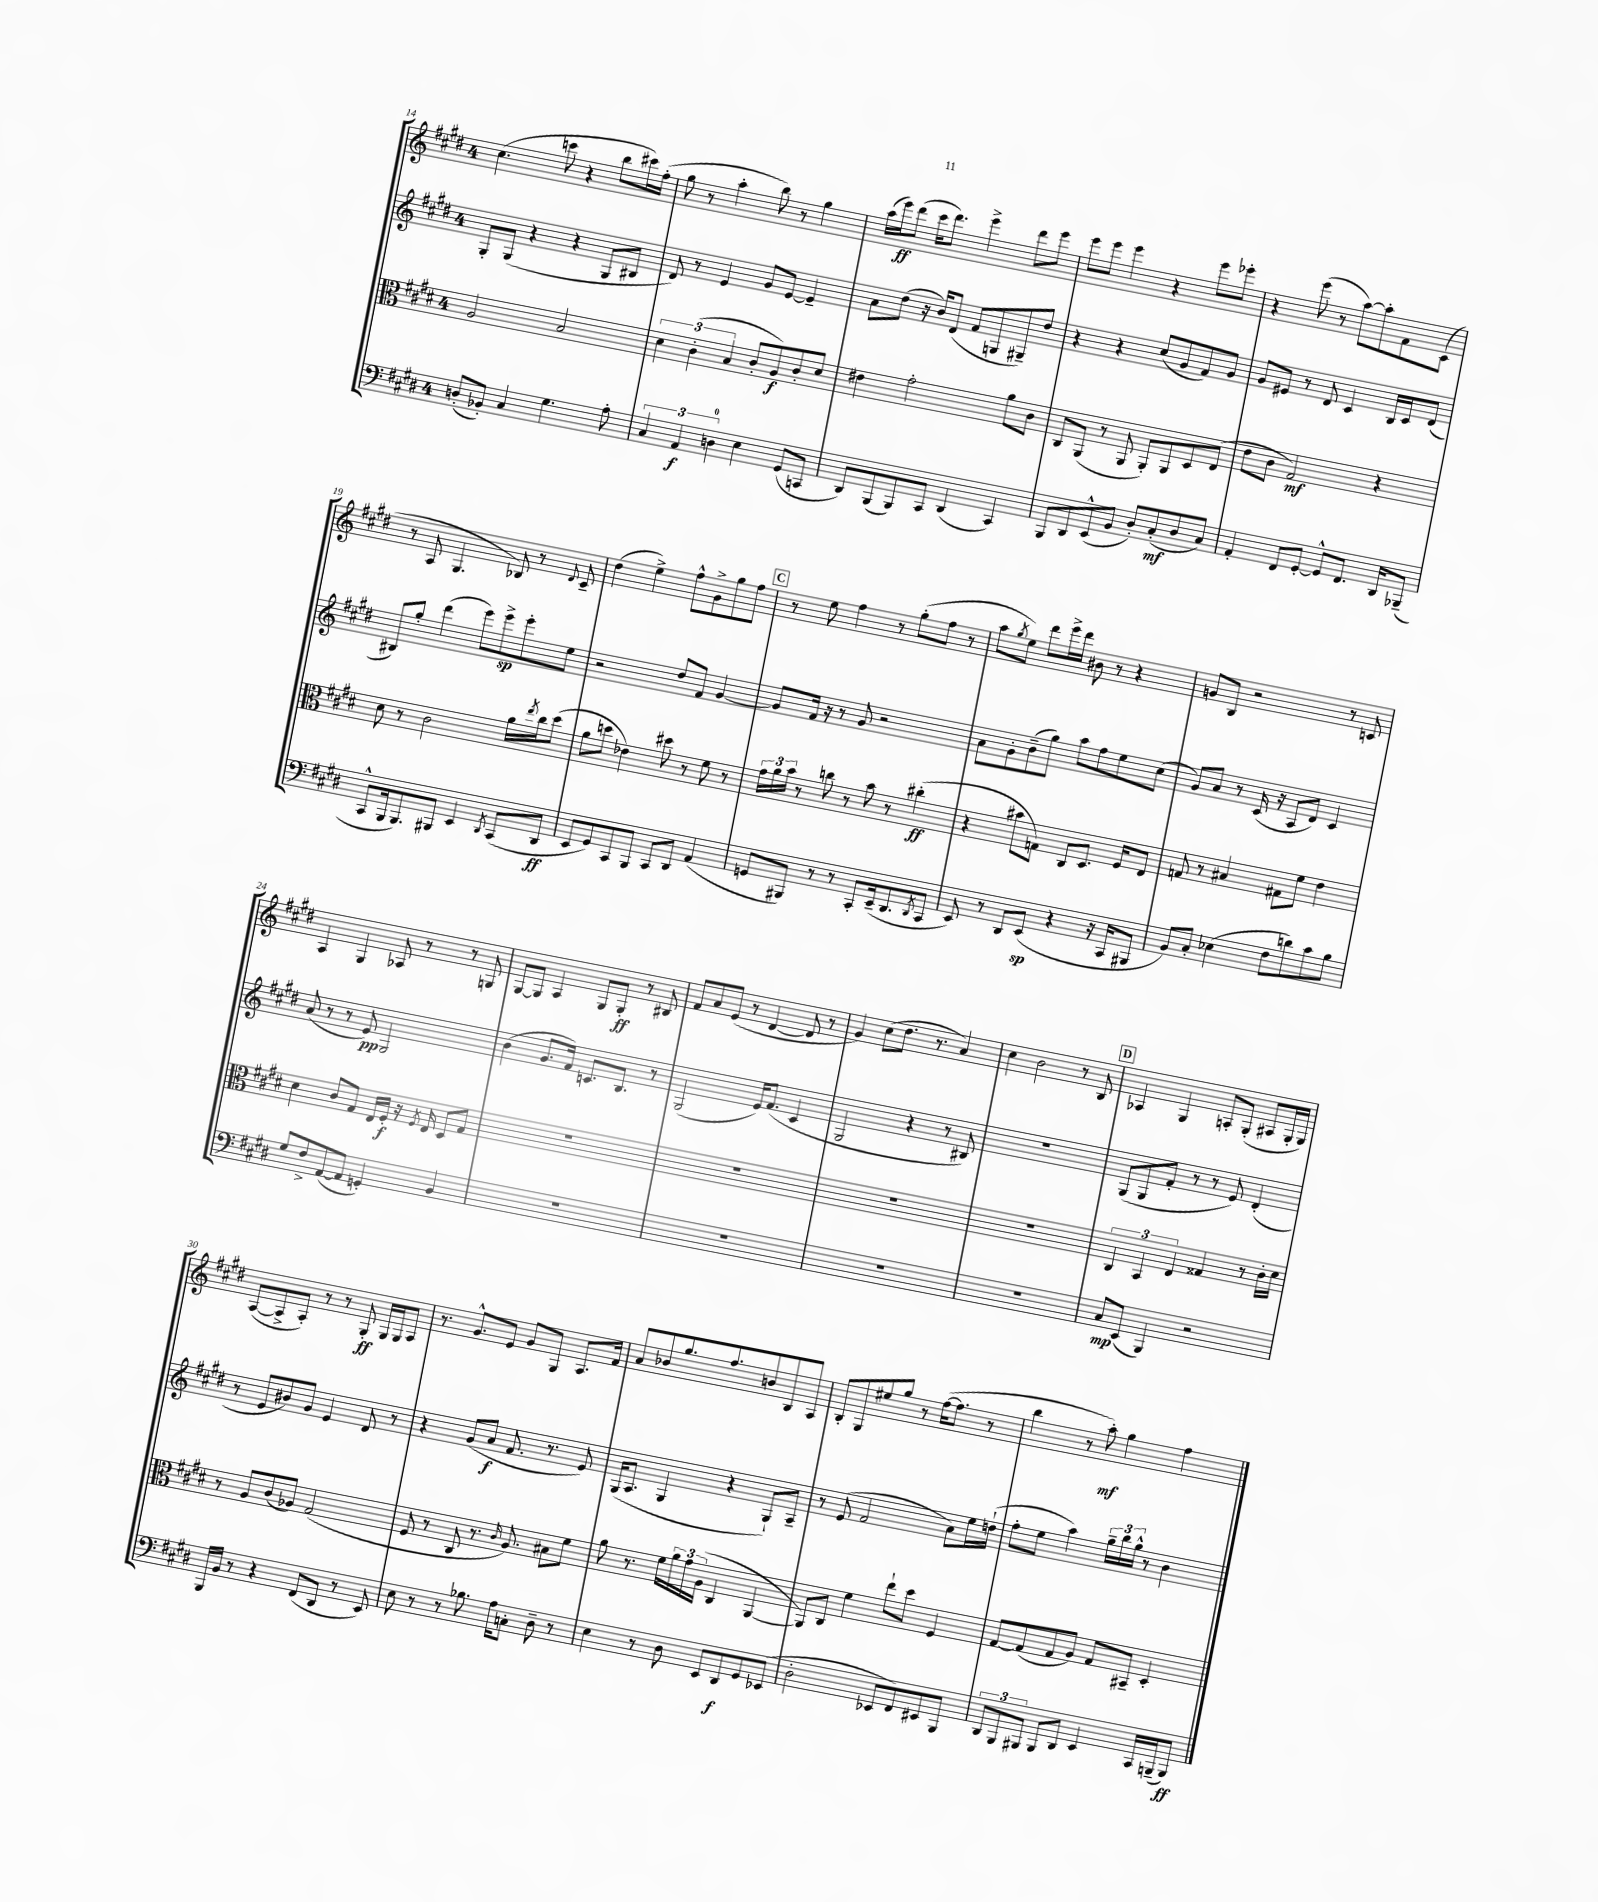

**kern	**kern	**kern	**kern
*staff4	*staff3	*staff2	*staff1
*clefF4	*clefC3	*clefG2	*clefG2
*k[f#c#g#d#]	*k[f#c#g#d#]	*k[f#c#g#d#]	*k[f#c#g#d#]
*M4/4	*M4/4	*M4/4	*M4/4
(8D'	2A	8G#'	(4.cc#
8BB-')	.	(8G#	.
4C#	.	4r	.
.	.	.	8ccc
4.G#	2B	4r	4r
.	.	8G#	8bb
8A'	.	8B#	16ccc#)
.	.	.	(16ff#'
=	=	=	=
6C#	6d#	8d#)	8gg#
.	.	8r	8r
6AA	(6c#'	.	.
.	.	4e	4aa'
6D	6B	.	.
4E	8c#'	8g#	8bb)
.	8A)	[8e	8r
(8GG#	8c#'	4e~]	4gg#
8CC	8d#	.	.
=	=	=	=
8DD#)	4e#	8a	(16aa
.	.	.	16eee)
(8BBB	.	(8dd#	(8ddd#
8BBB)	2g#'	16r	16ccc#
.	.	16b)	8.ddd#)
8CC#	.	(8d#	.
(4DD#	.	8f#	4eee^
.	.	8G	.
4CC#)	8a	8G#~)	8ddd#
.	8c#	8dd#	8eee
=	=	=	=
8BBB	8C#	4r	8eee
8DD#	(8AA	.	8eee
(8EE^^	8r	4r	4eee
8BB	8AA	.	.
8D#')	8AA')	(8cc#	4r
(8C#'	8AA	8g#	.
8D#	8D#	8f#)	8eee
8C#)	(8E	8g#	8eee-'
=	=	=	=
4AA'	8e	8g#	4r
.	8c#	8e#	.
8FF#	2G#)	8r	(8eee
[8GG#'	.	8d#	8r
8GG#^^]	.	4c#	[8aa)
8.FF#	.	.	8aa']
.	4r	16B	8f#
16DD#	.	16c#	.
(8BBB-~	.	(8d#	(8c#
=	=	=	=
8CC#^^	8d#	8B#)	8r
16BBB	8r	8gg#'	8A
8.BBB)	.	.	.
.	2c#	(4ddd#	4.G#
8BBB#	.	.	.
4EE	.	8eee)	.
.	.	8eee^	8B-)
8qDD#	.	.	.
(8CC#	16a	8eee'	8r
.	8qee	.	.
.	16cc#	.	.
.	.	.	8qqd#
8DD#	(8dd#	8ee	8c#~
=	=	=	=
8EE	8a	2r	(4dd#
8GG#)	8dd	.	.
8CC#	4e-)	.	4ee^)
8BBB	.	.	.
8CC#	8dd#	8dd#	8ff#^^
8DD#	8r	8f#	8g#^
(4AA	8f#	[4g#	8gg#
.	8r	.	8ff#
=	=	=	=
8GG	24g#	8g#]	8r
.	24a	.	.
.	24b	.	.
8BBB#)	8r	16f#	8ee
.	.	16r	.
8r	8cc	8r	4ff#
8r	8r	8g#	.
8CC#'	8b	2r	8r
(16EE~	8r	.	(8gg#'
8.DD#	.	.	.
.	(4cc#'	.	8ff#
8qDD#	.	.	.
8CC#	.	.	8r
=	=	=	=
8EE)	4r	8a	8aa
.	.	.	8qgg#
8r	.	8g#'	8ee)
8DD#	8b#	(8b~	8ddd#
(8EE	8G)	8gg#)	16eee^
.	.	.	16ddd#
4r	8C#	8aa	8b#
.	8.D#	8ff#	8r
16r	.	8ee	4r
16CC#	16F#	.	.
8BBB#	8E	(8cc#	.
=	=	=	=
8BB)	8G	8g#)	8g
8C#'	8r	8a	8B
(4E-	4B#	8r	2r
.	.	(16c#	.
.	.	16r	.
8F#	8G#	8A	.
8d)	8f#	8d#)	.
8c#	4e	4c#	8r
8B	.	.	8c
=	=	=	=
8G#	4d#	(8a	4A
8F#^	.	8r	.
([8AA	8c#	8r	4G#
8AA]	8G#	8e)	.
4GG')	16E	2G#	8A-
.	16F#'	.	.
.	16r	.	8r
.	8qF#	.	.
.	16E	.	.
4BB	8D#	.	8r
.	8G#	.	8G
=	=	=	=
1r	1r	(4b	[8G#
.	.	.	8G#]
.	.	8.g#	4A
.	.	16f#)	.
.	.	8.c	8G#
.	.	.	8G#'
.	.	8.B	.
.	.	.	8r
.	.	8r	8B#
=	=	=	=
1r	1r	(2G#	8f#
.	.	.	8a
.	.	.	(8e
.	.	.	8r
.	.	16e)	[4d#
.	.	(8.f#	.
.	.	4c#	8d#]
.	.	.	8r
=	=	=	=
1r	1r	2G#	4g#)
.	.	.	(8cc#
.	.	.	8.dd#
.	.	4r	.
.	.	.	8.r
.	.	8r	4a)
.	.	8B#)	.
=	=	=	=
1r	1r	1r	4cc#
.	.	.	2b
.	.	.	8r
.	.	.	8B
=	=	=	=
8C#	6C#	(8G#	4A-
(8EE	.	8G#	.
.	6BB	.	.
4BBB)	.	8f#'	4G#
.	6E	.	.
.	.	8r	.
2r	4G##	8r	8A'
.	.	8e)	(8G#'
.	8r	(4d#'	8A#
.	16c#'	.	16G#'
.	16d#	.	16G#)
=	=	=	=
16BBB	8r	8r	([8A
16BB	.	.	.
8r	8A	8e	8A^]
4r	(8c#	8b#)	8A')
.	8A-)	8g#	8r
(8FF#	(2G#	4e	8r
8DD#	.	.	8G#'
8r	.	8d#	16G#
.	.	.	16G#
8EE)	.	8r	8A
=	=	=	=
8E	8F#	4r	8.r
8r	8r	.	.
.	.	.	8.g#^^
8r	8C#	(8g#	.
8.B-	8.r	8a	8e
.	.	8.f#	8g#
.	16qqc#	.	.
16A	8.A)	.	.
8C'	.	.	8G#
.	.	8.r	.
8D#~	8B#	.	8.A
8r	8f#	8e)	.
.	.	.	16f#
=	=	=	=
4E	8a	(16G#	8a
.	.	8.A	.
.	8.r	.	8b-
8r	.	4G#	8.gg#
.	16f#	.	.
8D#	24a	.	.
.	24g#	.	.
.	.	.	8.ff#
.	(24A	.	.
8EE	4C#	4r	.
8DD#	.	.	8b
8GG#	[4AA	8G#`)	8B
(8EE-	.	8A~	8A
=	=	=	=
2D#'	8AA])	8r	8B'
.	8C#	(8e	8G#
.	4f#	2f#	8ee#
.	.	.	8gg#
8EE-	8ee`	.	8r
8FF#)	8dd#	.	([16ff#
.	.	.	8.ff#]
8EE#	4F#	8a)	.
8BBB	.	16ee	8r
.	.	(16dd`	.
=	=	=	=
12DD#	[8G#	8ff#'	4bb
12BBB	.	.	.
.	(8G#]	8ee	.
12BBB#	.	.	.
8BBB#	8G#	4aa)	8r
8DD#	8A)	.	8aa')
4EE	8G#	24gg#~	4gg#
.	.	24bb	.
.	.	24gg#^^	.
.	8BB#~	8r	.
16CC#	4D#'	4b	4ff#
(16BBB~	.	.	.
8BBB)	.	.	.
==	==	==	==
*-	*-	*-	*-
